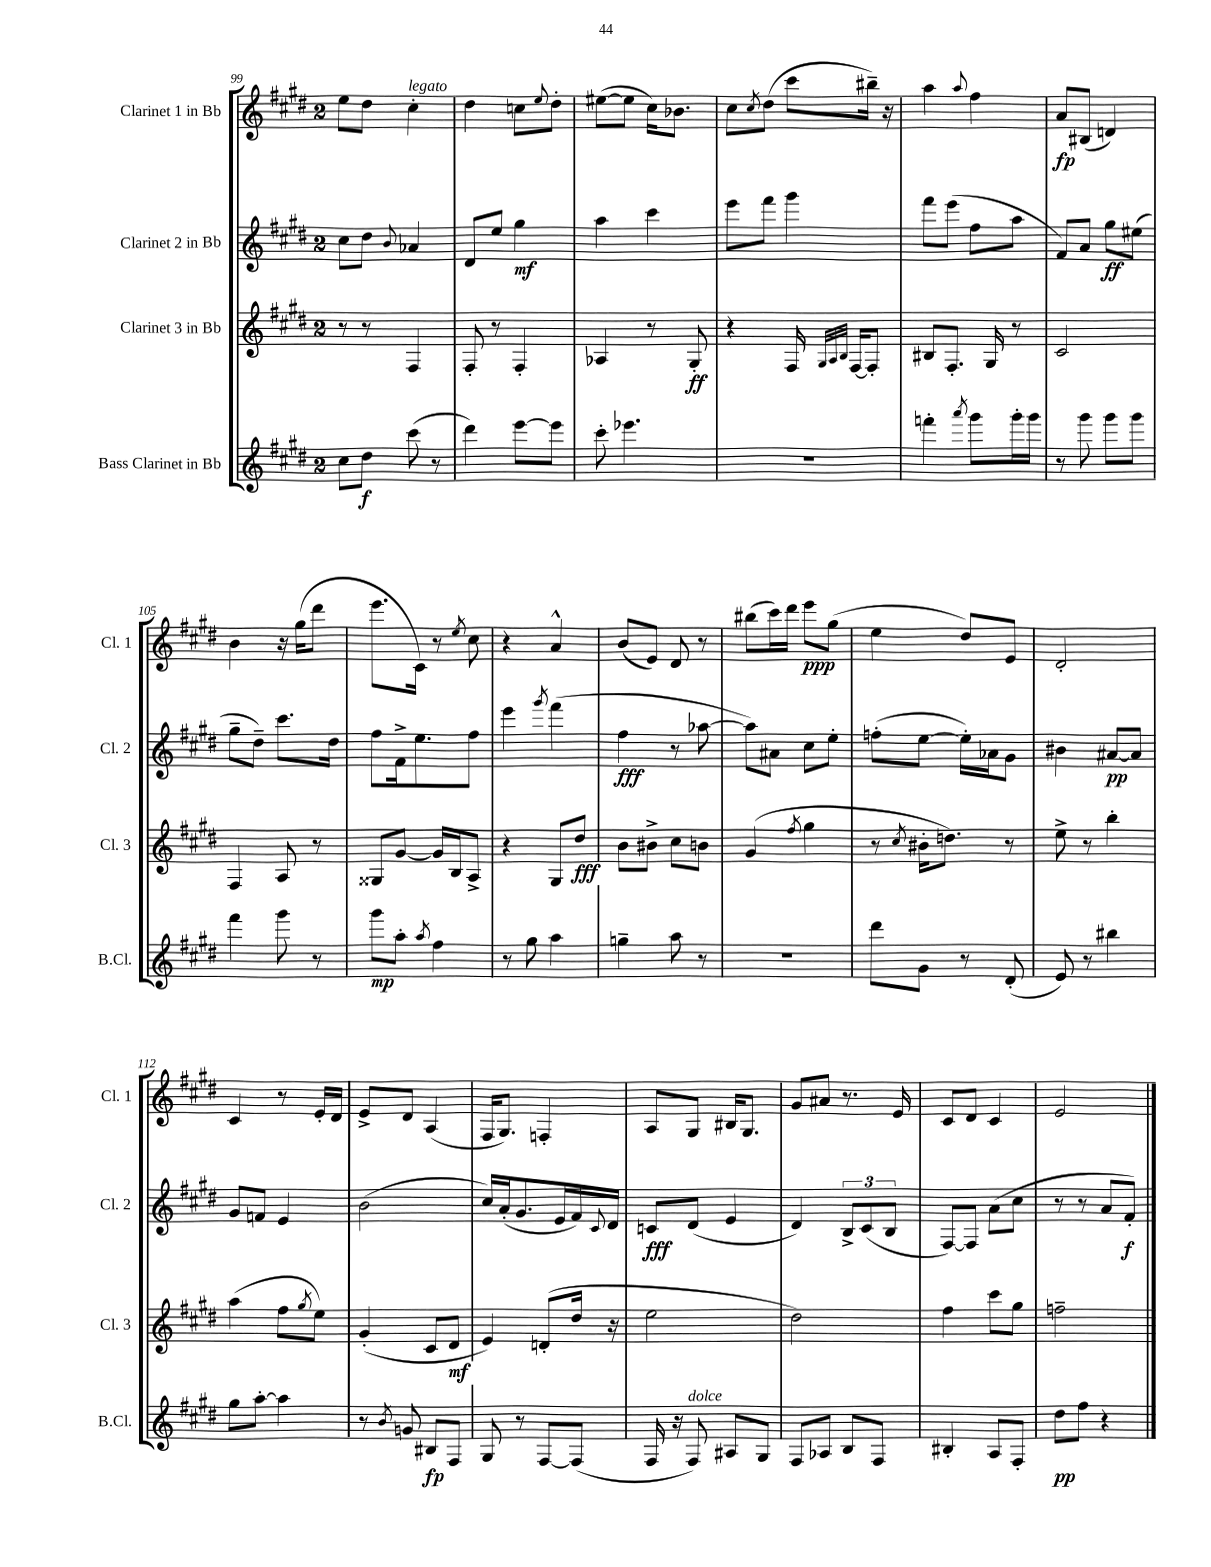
<<
\new StaffGroup <<
\new Staff = "s0" \with { instrumentName = "Clarinet 1 in Bb" shortInstrumentName = "Cl. 1" } {
    \clef treble \key e \major \once \override Staff.TimeSignature.style = #'single-digit \time 2/4
    e''8 dis''8 cis''4-.^\markup { \italic "legato" } |
    dis''4 c''8 \appoggiatura { e''8 } dis''8-. |
    eis''8~( eis''8 cis''16) bes'8. |
    cis''8 \acciaccatura { cis''8 } dis''8( cis'''8 bis''16--) r16 |
    a''4 \appoggiatura { a''8 } fis''4 |
    a'8\fp bis8( d'4) |
    b'4 r16 gis''16( dis'''8 |
    e'''8. cis'16) r8 \acciaccatura { e''8 } cis''8 |
    r4 a'4-^ |
    b'8( e'8) dis'8 r8 |
    bis''8( cis'''16) dis'''16 e'''8\ppp gis''8( |
    e''4 dis''8) e'8 |
    dis'2-. |
    cis'4 r8 e'16-. dis'16 |
    e'8-> dis'8 a4( |
    fis16 gis8.) f4-. |
    a8 gis8 bis16 gis8. |
    gis'8 ais'8 r8. e'16 |
    cis'8 dis'8 cis'4 |
    e'2 \bar "|." |
}
\new Staff = "s1" \with { instrumentName = "Clarinet 2 in Bb" shortInstrumentName = "Cl. 2" } {
    \clef treble \key e \major \once \override Staff.TimeSignature.style = #'single-digit \time 2/4
    cis''8 dis''8 \appoggiatura { b'8 } aes'4 |
    dis'8 e''8 gis''4\mf |
    a''4 cis'''4 |
    e'''8 fis'''8 gis'''4 |
    fis'''8 e'''8( fis''8 a''8 |
    fis'8) a'8 gis''8\ff eis''8( |
    gis''8-- dis''8--) cis'''8. dis''16 |
    fis''8 fis'16-> e''8. fis''8 |
    e'''4 \acciaccatura { gis'''8 } fis'''4( |
    fis''4\fff r8 aes''8~ |
    aes''8) ais'8 cis''8 e''8-. |
    f''8-.( e''8~ e''16-.) aes'16 gis'8 |
    bis'4 ais'8~\pp ais'8 |
    gis'8 f'8 e'4 |
    b'2( |
    cis''16) a'16-.( gis'8. e'16 fis'16) \appoggiatura { cis'8 } dis'16 |
    c'8\fff dis'8( e'4 |
    dis'4) \tuplet 3/2 { b8-> cis'8( b8 } |
    fis8~) fis8 a'8( cis''8 |
    r8 r8 a'8 fis'8-.\f) \bar "|." |
}
\new Staff = "s2" \with { instrumentName = "Clarinet 3 in Bb" shortInstrumentName = "Cl. 3" } {
    \clef treble \key e \major \once \override Staff.TimeSignature.style = #'single-digit \time 2/4
    r8 r8 fis4 |
    fis8-. r8 fis4-. |
    aes4 r8 gis8-.\ff |
    r4 fis16 \grace { gis32 a32 b32 } fis16~ fis8-. |
    bis8 fis8.-. gis16 r8 |
    cis'2 |
    fis4 a8 r8 |
    gisis8 gis'8~ gis'16 b16 a8-> |
    r4 gis8 dis''8\fff |
    b'8 bis'8-> cis''8 b'8 |
    gis'4( \acciaccatura { fis''8 } gis''4 |
    r8 \acciaccatura { cis''8 } bis'16-. d''8.) r8 |
    e''8-> r8 b''4-. |
    a''4( fis''8 \acciaccatura { gis''8 } e''8) |
    gis'4-.( cis'8 dis'8\mf |
    e'4) d'8-.( dis''16 r16 |
    e''2 |
    dis''2) |
    fis''4 cis'''8 gis''8 |
    f''2-- \bar "|." |
}
\new Staff = "s3" \with { instrumentName = "Bass Clarinet in Bb" shortInstrumentName = "B.Cl." } {
    \clef treble \key e \major \once \override Staff.TimeSignature.style = #'single-digit \time 2/4
    cis''8 dis''8\f cis'''8( r8 |
    dis'''4) e'''8~ e'''8 |
    cis'''8-. ees'''4. |
    R2 |
    f'''4-. \acciaccatura { a'''8 } gis'''8 gis'''16-. gis'''16 |
    r8 gis'''8 gis'''8 gis'''8 |
    fis'''4 gis'''8 r8 |
    gis'''8\mp a''8-. \acciaccatura { a''8 } fis''4 |
    r8 gis''8 a''4 |
    g''4-- a''8 r8 |
    r2 |
    dis'''8 gis'8 r8 dis'8-.( |
    e'8) r8 bis''4 |
    gis''8 a''8~-. a''4 |
    r8 \acciaccatura { b'8 } g'8 bis8\fp fis8 |
    gis8 r8 fis8~ fis8( |
    fis16 r16 fis8^\markup { \italic "dolce" }) ais8 gis8 |
    fis8 aes8 b8 fis8 |
    bis4-. a8 fis8-. |
    dis''8\pp fis''8 r4 \bar "|." |
}
>>
>>
\layout { \context { \Score currentBarNumber = #99 } }
